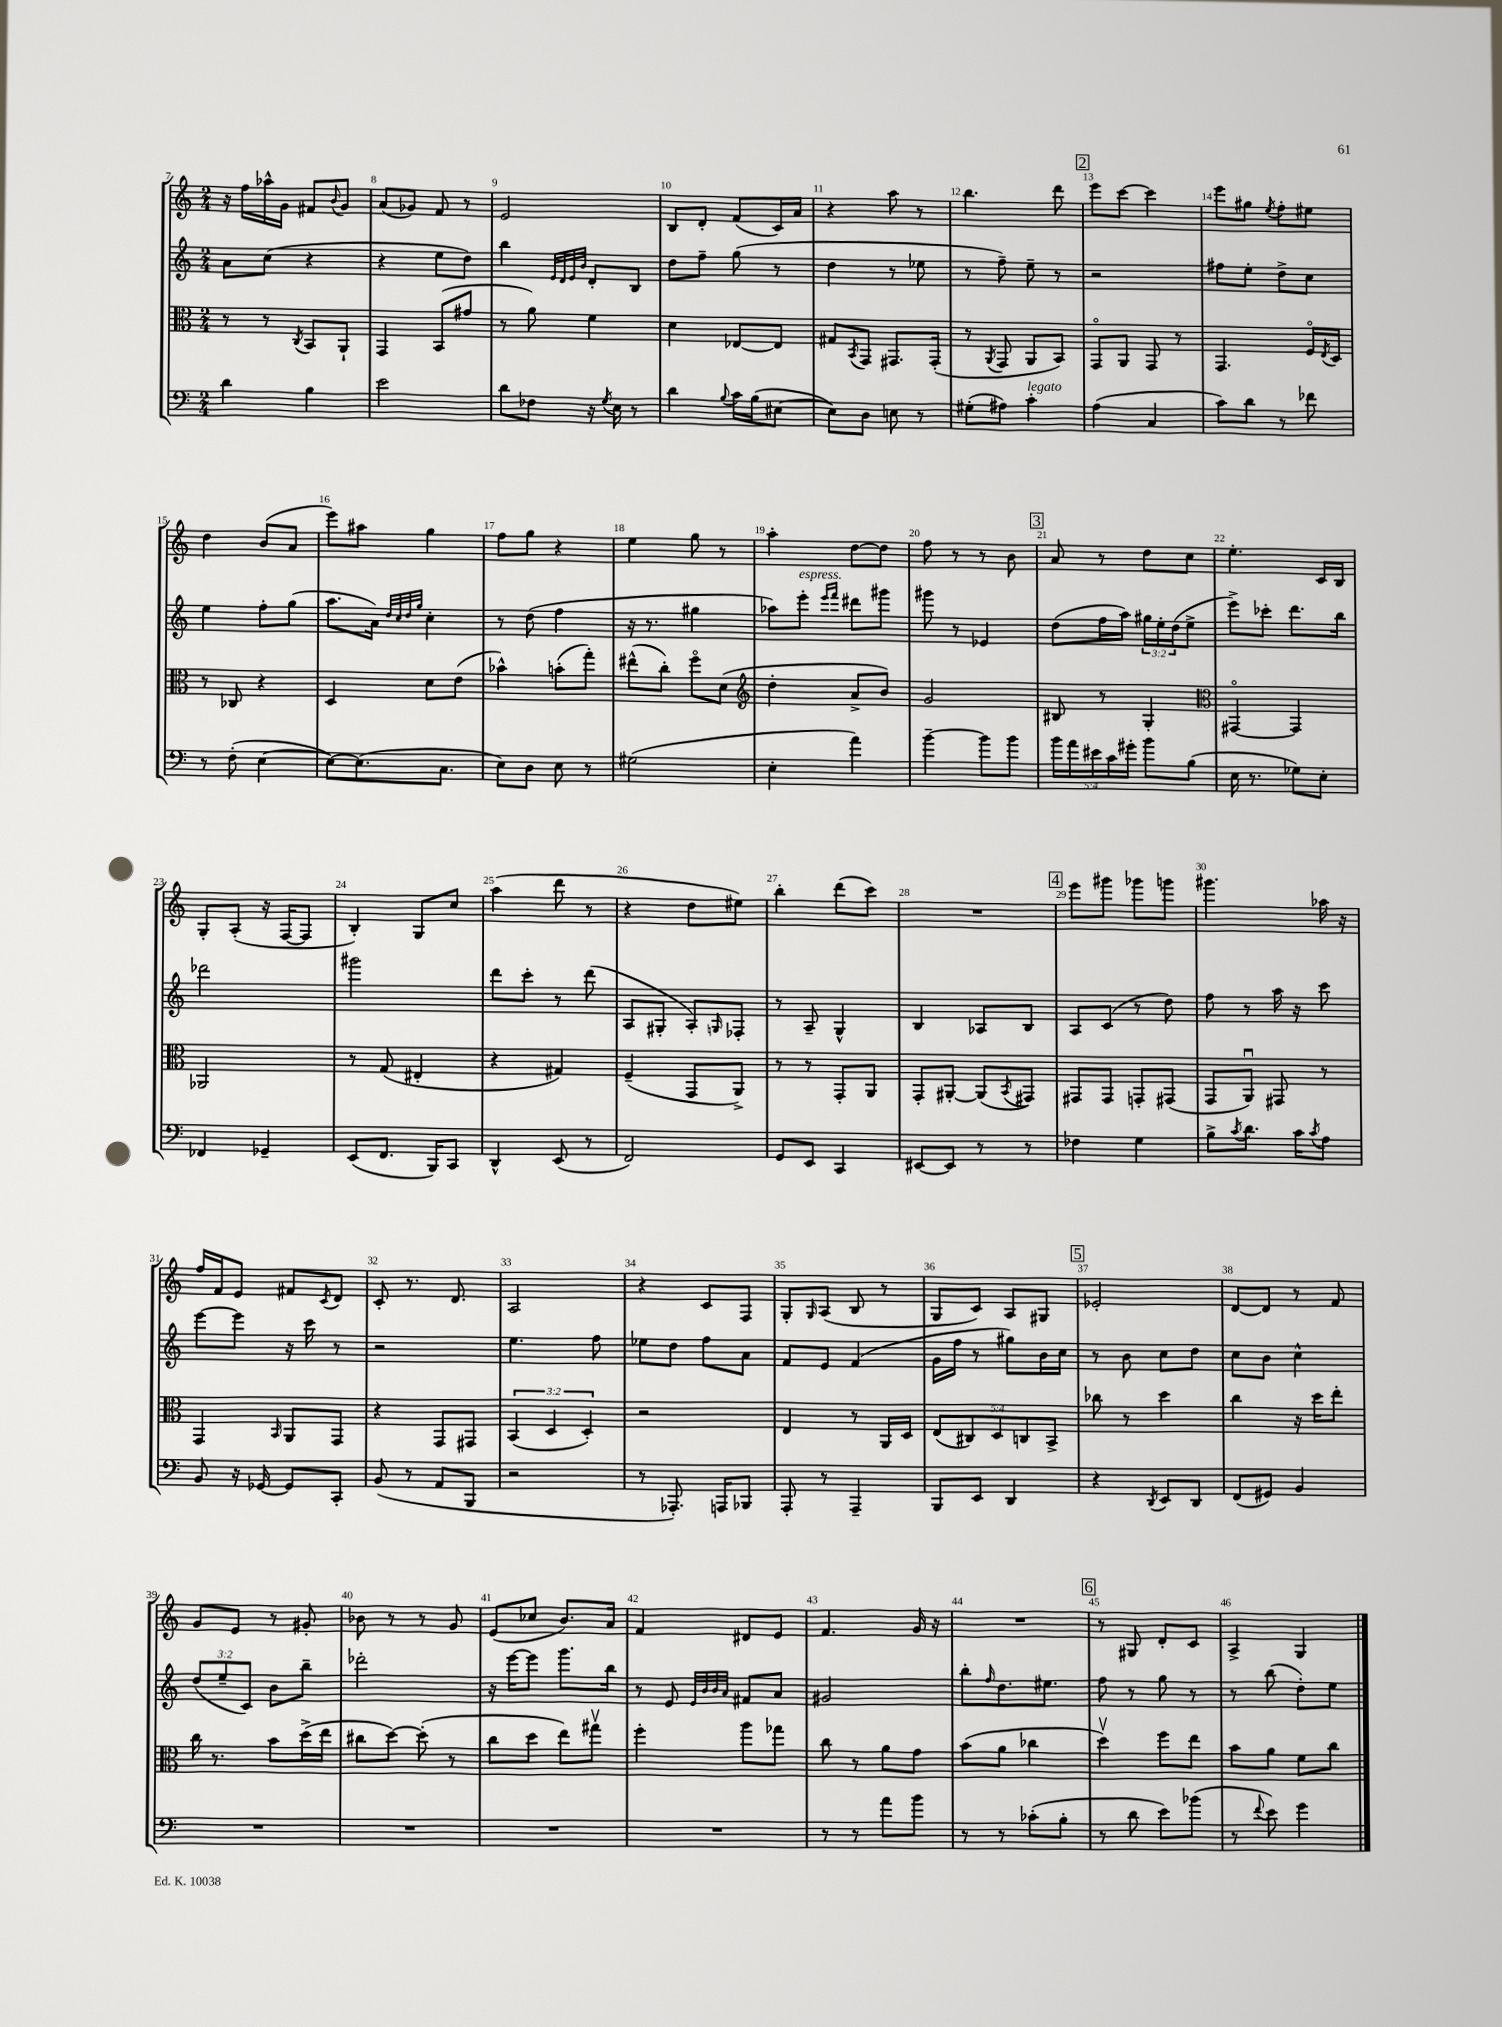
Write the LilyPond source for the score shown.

<<
\new StaffGroup <<
\new Staff = "s0" {
    \clef treble \key c \major \numericTimeSignature \time 2/4
    r16 f''16 aes''16-^ g'16 fis'8 \appoggiatura { b'8 } g'8 |
    a'8( ges'8) f'8 r8 |
    e'2 |
    b8 d'8-. f'8( c'16) a'16 |
    r4 a''8 r8 |
    b''4. d'''8 |
    \mark \markup { \box "2" } e'''8 c'''8~ c'''4 |
    e'''8 gis''8 \acciaccatura { e''8 } f''8-. eis''8 |
    d''4 b'8( a'8 |
    e'''8) ais''8 g''4 |
    f''8 g''8 r4 |
    e''4 g''8 r8 |
    a''4-. d''8~ d''8 |
    f''8 r8 r8 b'8 |
    \mark \markup { \box "3" } a'8 r8 d''8 c''8 |
    e''4.-. c'16 b16 |
    g8-. a8-.( r16 f16~ f8 |
    b4-.) g8 c''8 |
    a''4( d'''8 r8 |
    r4 d''8 eis''8) |
    b''4-. d'''8( c'''8) |
    R2 |
    \mark \markup { \box "4" } e'''8 gis'''8 ges'''8 g'''8 |
    gis'''4. aes''16 r16 |
    f''16 f'16 e'8 fis'8 \acciaccatura { c'8 } d'8 |
    c'8-. r8. d'8. |
    a2 |
    r4 c'8 f8 |
    g8-. \grace { g16 } a8( b8 r8 |
    g8 c'8) a8 gis8 |
    \mark \markup { \box "5" } ees'2-. |
    d'8~ d'8 r8 f'8 |
    g'8 e'8 r8 gis'8-. |
    bes'8 r8 r8 g'8 |
    e'8( ces''8 b'8.) a'16 |
    f'4 dis'8 e'8 |
    f'4. g'16 r16 |
    R2 |
    \mark \markup { \box "6" } r8 gis8 d'8-. c'8 |
    a4-> g4 \bar "|." |
}
\new Staff = "s1" {
    \clef treble \key c \major \numericTimeSignature \time 2/4 \override Staff.TupletNumber.text = #tuplet-number::calc-fraction-text
    a'8 c''8( r4 |
    r4 e''8 d''8) |
    b''4 \grace { e'32 d'32 e'32 b'32 } d'8-. b8 |
    d''8 f''8-- g''8( r8 |
    d''4 r8 ees''8 |
    r8 f''8--) e''8-- r8 |
    \mark \markup { \box "2" } r2 |
    fis''8 e''8-. d''8-> c''8 |
    e''4 f''8-. g''8( |
    a''8. a'16) \grace { d''32 c''32 d''32 g''32 } c''4-. |
    r8 d''8( f''4 |
    r16 r8. gis''4 |
    aes''8) e'''8-.^\markup { \italic "espress." } \grace { e'''16 f'''16 } dis'''8 gis'''8 |
    gis'''8 r8 ees'4 |
    \mark \markup { \box "3" } d''8( f''16 a''16) \tuplet 3/2 { gis''16 e''16-. d''16( } e''8-> |
    e'''8->) ces'''8-. d'''8. b''16 |
    des'''2 |
    gis'''2 |
    d'''8 c'''8-. r8 d'''8( |
    a8 gis8-. a8-.) \grace { g16 } fes8-. |
    r8 a8-- g4-^ |
    b4 aes8 b8 |
    \mark \markup { \box "4" } a8 c'8( r8 d''8) |
    f''8 r8 a''16 r16 c'''8 |
    e'''8~ e'''8 r16 c'''16 r8 |
    r2 |
    e''4. f''8 |
    ees''8 d''8 f''8 a'8 |
    f'8 e'8 f'4( |
    g'16 f''16 r8 gis''8) b'16 c''16 |
    \mark \markup { \box "5" } r8 b'8 c''8 d''8 |
    c''8 b'8 c''4-^ |
    \tuplet 3/2 { d''8( e''8-- c'8) } b'8 b''8-- |
    des'''2-. |
    r16 e'''16~ e'''8 g'''8. b''16 |
    r8 e'8 \grace { e'32 b'32 b'32 a'32 } fis'8 a'8 |
    gis'2 |
    b''8-. \grace { f''16 } d''8. eis''8. |
    \mark \markup { \box "6" } f''8 r8 g''8 r8 |
    r8 b''8( d''8-.) e''8 \bar "|." |
}
\new Staff = "s2" {
    \clef alto \key c \major \numericTimeSignature \time 2/4 \override Staff.TupletNumber.text = #tuplet-number::calc-fraction-text
    r8 r8 \acciaccatura { c8 } b,8 a,8-! |
    g,4 b,8( gis'8 |
    r8 a'8) f'4 |
    d'4 ees8~ ees8 |
    gis8 \acciaccatura { b,8 } g,8 gis,8. gis,16-.( |
    r8 \acciaccatura { a,8 } g,8 a,8 b,8) |
    \mark \markup { \box "2" } g,8\flageolet a,8 g,8 r8 |
    g,4. f16\flageolet \acciaccatura { e8 } d16 |
    r8 ces8 r4 |
    d4 d'8 e'8( |
    bes'4-^) b'8-.( g''8-.) |
    eis''8-^( c''8-.) f''8\flageolet d'8( |
    \clef treble d''4-. a'8-> b'8) |
    g'2 |
    \mark \markup { \box "3" } bis8 r8 g4-. |
    \clef alto gis,4~\flageolet gis,4 |
    aes,2 |
    r8 g8( eis4-. |
    r4 gis4) |
    f4--( g,8 a,8->) |
    r8 r8 g,8-. a,8 |
    g,8-. ais,8~-. ais,8( \acciaccatura { b,8 } gis,8) |
    \mark \markup { \box "4" } gis,8 gis,8 g,8-. gis,8( |
    g,8 a,8\downbow) gis,8 r8 |
    g,4 \grace { b,16 } a,8 g,8 |
    r4 g,8 gis,8 |
    \tuplet 3/2 { b,4( d4 d4-.) } |
    r2 |
    e4 r8 a,16 d16 |
    \tuplet 5/4 { e8( cis8) d8 c8 b,8-> } |
    \mark \markup { \box "5" } ces''8 r8 d''4 |
    c''4 r16 d''16 e''8-. |
    c''16 r8. b'8 d''16->( e''16 |
    cis''8 d''8~) d''8-.( r8 |
    c''8 d''8 e''8) gis''8\upbow |
    f''4-. a''8 ges''8 |
    c''8 r8 a'8 g'8 |
    b'8( a'8 ces''4 |
    \mark \markup { \box "6" } d''4\upbow) f''8 e''8 |
    b'8 a'8 f'8 c''8 \bar "|." |
}
\new Staff = "s3" {
    \clef bass \key c \major \numericTimeSignature \time 2/4 \override Staff.TupletNumber.text = #tuplet-number::calc-fraction-text
    d'4 b4 |
    e'2 |
    d'8 fes8 r16 \acciaccatura { g8 } e16 r8 |
    d'4 \appoggiatura { b8 } c'16 b16( eis8~ |
    eis8) d8 e8 r8 |
    gis8-.( ais8) c'4-.^\markup { \italic "legato" } |
    \mark \markup { \box "2" } a4( c4 |
    c'8) d'8 r8 fes'8 |
    r8 f8-.( e4~ |
    e8~) e8.( c8. |
    e8) d8 e8 r8 |
    gis2( |
    e4-. a'4) |
    b'4~-- b'8 b'8 |
    \mark \markup { \box "3" } \tuplet 5/4 { b'16 a'16 eis'16 c'16 gis'16-. } b'8 b8( |
    e16 r8. ges8) e8-. |
    fes,4 ges,4-- |
    e,8( f,8. b,,16) c,8 |
    d,4-^ e,8( r8 |
    f,2) |
    g,8 e,8 c,4 |
    eis,8~ eis,8 r8 r8 |
    \mark \markup { \box "4" } fes4 g4 |
    b8-> \acciaccatura { c'8 } d'8. c'16 \acciaccatura { c'8 } a8 |
    b,8 r16 ges,16~ ges,8 c,8-. |
    b,8( r8 a,8 b,,8 |
    r2 |
    r8 aes,,8.-.) a,,16 bes,,8 |
    a,,8-. r8 a,,4-- |
    b,,8 e,8 d,4 |
    \mark \markup { \box "5" } r4 \acciaccatura { d,8 } e,8 d,8 |
    f,8( gis,8) b,4 |
    R2 |
    R2 |
    R2 |
    R2 |
    r8 r8 a'8 b'8 |
    r8 r8 ces'8-.( b8-. |
    \mark \markup { \box "6" } r8 d'8 e'8) bes'8( |
    r8 \appoggiatura { f'8 } e'8) g'4 \bar "|." |
}
>>
>>
\layout { \context { \Score currentBarNumber = #7 \override BarNumber.break-visibility = ##(#f #t #t) barNumberVisibility = #all-bar-numbers-visible } }
